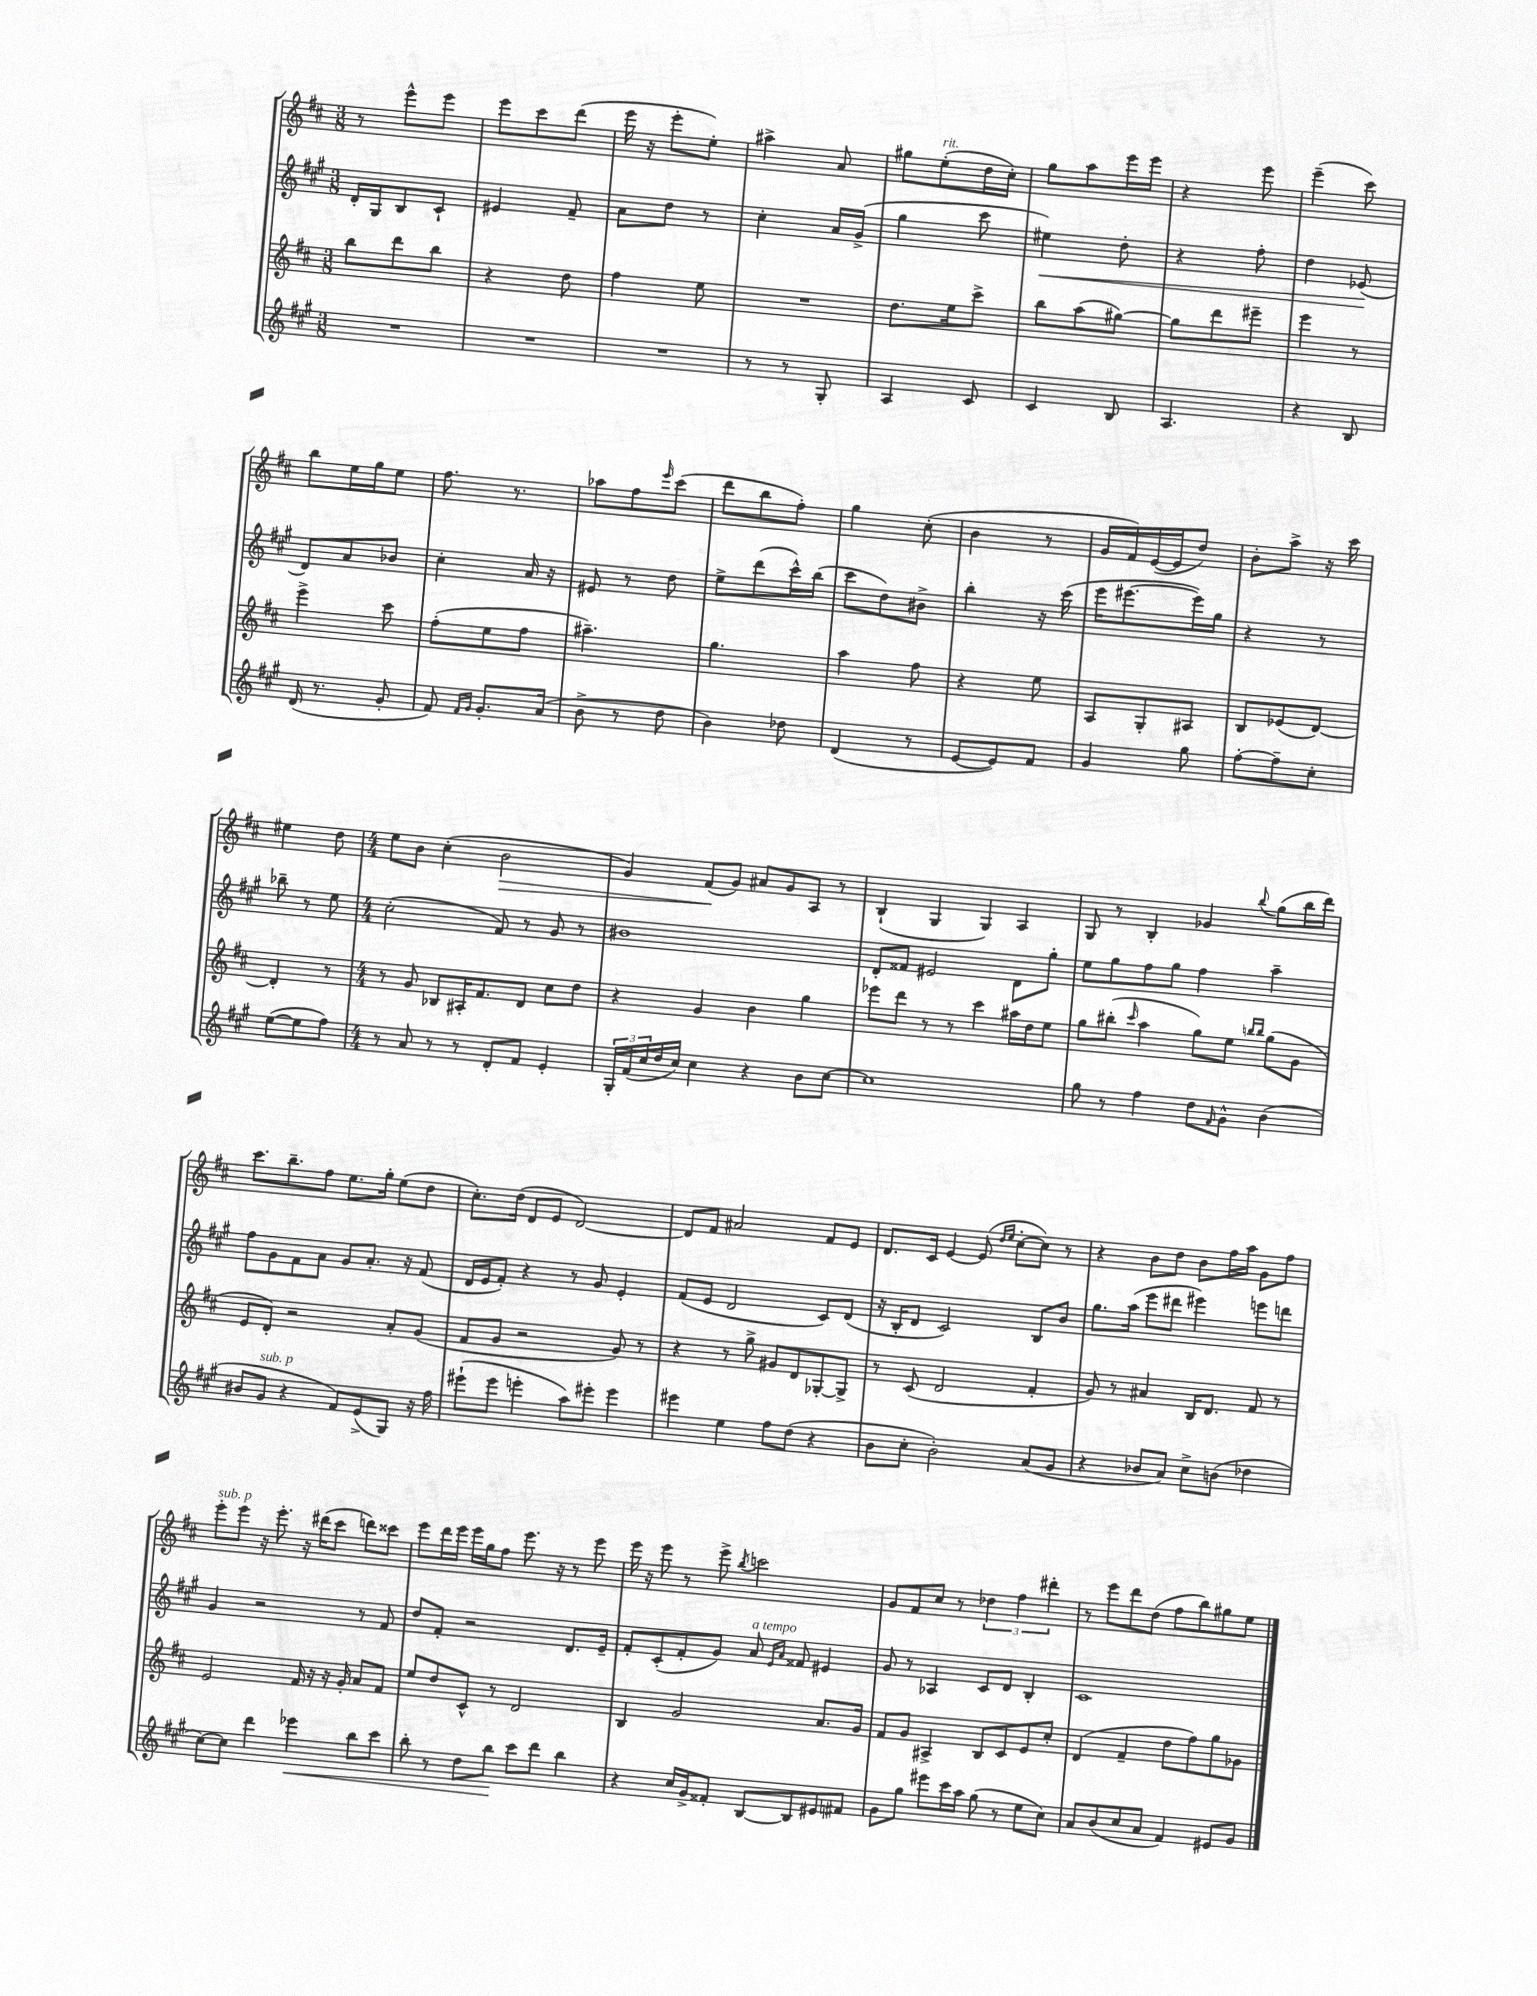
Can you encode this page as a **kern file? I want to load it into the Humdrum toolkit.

**kern	**dynam	**kern	**kern	**dynam	**kern	**dynam
*part4	*part4	*part3	*part2	*part2	*part1	*part1
*staff4	*staff4	*staff3	*staff2	*staff2	*staff1	*staff1
*clefG2	*	*clefG2	*clefG2	*	*clefG2	*
*k[f#c#g#]	*	*k[f#c#]	*k[f#c#g#]	*	*k[f#c#]	*
*M3/8	*	*M3/8	*M3/8	*	*M3/8	*
=103	=103	=103	=103	=103	=103	=103
4.r	.	8bb\L	16d'/LL	.	8r	.
.	.	.	16G#/J	.	.	.
.	.	8ddd\	8B/	.	8eee^^\L	.
.	.	8bb\J	8c#`/J	.	8eee\J	.
=104	=104	=104	=104	=104	=104	=104
4.r	.	4r	4e#X/	.	8eee\L	.
.	.	.	.	.	8ccc#\	.
.	.	8dd\	8f#~/	.	(8ddd\J	.
=105	=105	=105	=105	=105	=105	=105
4.r	.	4ff#\	8a\L	.	16eee\	.
.	.	.	.	.	16r	.
.	.	.	8dd\J	.	8eee'\L	.
.	.	8ee\	8r	.	8ee'\J)	.
=106	=106	=106	=106	=106	=106	=106
8r	.	4.r	4cc#'\	.	4aa#X^\	.
8r	.	.	.	.	.	.
8G#'/	.	.	16a/LL	.	8a/	.
.	.	.	(16g#^/JJ	.	.	.
=107	=107	=107	=107	=107	=107	=107
4A/	.	8.dd\L	4gg#\	.	8gg#X\L	.
!	!	!	!	!	!LO:TX:a:i:t=rit.	!
.	.	.	.	.	(8ee'\	.
.	.	16ee\k	.	.	.	.
8c#/	.	8ccc#^\J	8ccc#\	.	16dd\L	.
.	.	.	.	.	16cc#'\JJ)	.
=108	=108	=108	=108	=108	=108	=108
!	!	!	!	!LO:HP:b	!	!
4c#/	.	8bb\L	4ee#X\)	<	8gg\L	.
.	.	(8aa\	.	.	8aa\	.
8B/	.	[8gg#X\J)	8dd'\	.	16eee\L	.
.	.	.	.	.	16eee\JJ	.
=109	=109	=109	=109	=109	=109	=109
4.A/	.	8gg#\L]	4r	.	4r	.
.	.	8ddd\	.	.	.	.
.	.	8eee#X~\J	8ff#'\	.	8eee\	.
=110	=110	=110	=110	=110	=110	=110
4r	.	4eee\	4dd\	.	(4eee~\	.
8B/	.	8r	(8e-X/	.	8ccc#\)	.
.	.	.	.	[	.	.
!!LO:LB:g=z
=111	=111	=111	=111	=111	=111	=111
(16d/	.	4eee^\	8d/L)	.	8bb\L	.
8.r	.	.	.	.	.	.
.	.	.	8a/	.	16ee\L	.
.	.	.	.	.	16gg\J	.
8g#'/	.	8ccc#\	8b-X/J	.	8ee\J	.
=112	=112	=112	=112	=112	=112	=112
8f#/)	.	(8ff#'\L	4cc#'\	.	8.ff#\	.
16qqf#/LL	.	.	.	.	.	.
16qqg#/JJ	.	.	.	.	.	.
8.g#'/L	.	8ee\	.	.	.	.
.	.	.	.	.	8.r	.
.	.	8ff#\J	16a/	.	.	.
(16a/Jk	.	.	16r	.	.	.
=113	=113	=113	=113	=113	=113	=113
8b^\	.	4.aa#X~\)	8e#X/	.	8aa-X\L	.
8r	.	.	8r	.	8ff#\	.
.	.	.	.	.	16qqeee/	.
8dd\	.	.	8dd\	.	(8ccc#\J	.
=114	=114	=114	=114	=114	=114	=114
4b\)	.	4.gg\	8ee^\L	.	8ddd\L	.
.	.	.	(8ddd\	.	8bb\	.
8dd-X\	.	.	16ccc#^^\L)	.	8ff#'\J)	.
.	.	.	(16bb\JJ	.	.	.
=115	=115	=115	=115	=115	=115	=115
(4d/	.	4aa\	8ccc#\L	.	4gg\	.
.	.	.	8dd\)	.	.	.
8r	.	8ff#\	8b#X^\J	.	(8cc#'\	.
=116	=116	=116	=116	=116	=116	=116
[8e/L	.	4r	4bb'\	.	4b\	.
8e/])	.	.	.	.	.	.
8f#/J	.	8ee\	16r	.	8r	.
.	.	.	(16ccc#\	.	.	.
=117	=117	=117	=117	=117	=117	=117
4g#/	.	8A/L	16eee\KL	.	16g/LL	.
.	.	.	[8.eee#X\	.	16f#/)	.
.	.	8G'/	.	.	([16e/	.
.	.	.	.	.	16e/J]	.
8gg#\	.	8A#X/J	16eee#\L])	.	8dd/J)	.
.	.	.	16gg#\JJ	.	.	.
=118	=118	=118	=118	=118	=118	=118
[8ff#'\L	.	8B/L	4r	.	8b'\L	.
8ff#~\]	.	(8e-X/	.	.	8aa^\J	.
8cc#'\J	.	[8d/J)	8r	.	16r	.
.	.	.	.	.	16ccc#\	.
!!LO:LB:g=z
=119	=119	=119	=119	=119	=119	=119
([8ee\L	.	4d'/]	8bb-X~\	.	4ee#X\	.
8ee\]	.	.	8r	.	.	.
8ff#\J)	.	8r	8ee\	.	8dd\	.
=120	=120	=120	=120	=120	=120	=120
*M4/4	*	*M4/4	*M4/4	*	*M4/4	*
8r	.	8r	(2cc#'\	.	8ee\L	.
8a/	.	8g/	.	.	8b\J	.
8r	.	8B-X/L	.	.	(4cc#'\	.
8r	.	16A#X'/K	.	.	.	.
.	.	8.f#/	.	.	.	.
!	!	!	!	!	!	!LO:HP:b
8d'/L	.	.	8f#/)	.	2b\	>
8f#/J	.	8d/J	8r	.	.	.
4e'/	.	8cc#\L	8g#/	.	.	.
.	.	8dd\J	8r	.	.	.
=121	=121	=121	=121	=121	=121	=121
24G#'/LL	.	4r	1b#X	.	4g/)	.
(24f#/	.	.	.	.	.	.
24cc#/	.	.	.	.	.	.
16dd/	.	.	.	.	.	.
16cc#/JJ)	.	.	.	.	.	.
4cc#\	.	4g/	.	.	(8f#/L	.
.	.	.	.	.	8g/J)	]
4r	.	4b\	.	.	8a#X/L	.
.	.	.	.	.	8g/	.
8b\L	.	4gg\	.	.	8A/J	.
[8cc#\J	.	.	.	.	8r	.
=122	=122	=122	=122	=122	=122	=122
1cc#]	.	8eee-X\L	8d'/L	.	(4B`/	.
.	.	8ddd\J	8f##X/J	.	.	.
.	.	8r	2e#X/	.	4G/	.
.	.	8r	.	.	.	.
.	.	4ccc#\	.	.	4G/)	.
.	.	16aa#X\LL	8d\L	.	4A/	.
.	.	16dd\J	.	.	.	.
.	.	8ee\J	8gg#'\J	.	.	.
=123	=123	=123	=123	=123	=123	=123
8gg#\	.	8gg\L	8ee\L	.	8G/	.
8r	.	(8bb#X'\J	8gg#\	.	8r	.
.	.	16qqccc#/	.	.	.	.
4ff#\	.	4aa\	8ff#\	.	4B'/	.
.	.	.	8gg#\J	.	.	.
8dd\L	.	8gg\L)	4ff#\	.	4g-X/	.
16qqf#/	.	.	.	.	.	.
8g#^^\J	.	8ee\J	.	.	.	.
.	.	16qqbbn/LL	.	.	.	.
.	.	16qqbb/JJ	.	.	8qqbb/	.
(4b\	.	(8gg\L	4aa~\	.	(8gg\L	.
.	.	8g\J	.	.	16bb\L	.
.	.	.	.	.	16ddd\JJ)	.
!!LO:LB:g=z
=124	=124	=124	=124	=124	=124	=124
8b#X/L	.	8e/L	8ff#\L	.	8.ccc#\L	.
!LO:TX:a:i:t=sub. p	!	!	!	!	!	!
8g#/J	.	8d'/J)	8g#\	.	.	.
.	.	.	.	.	8.bb~\	.
4r	.	2r	8f#\	.	.	.
.	.	.	8a\J	.	8ff#\J	.
8f#/L)	.	.	8g#/L	.	8.ee\L	.
(8e^/	.	.	8.a'/J	.	.	.
.	.	.	.	.	16gg'\Jk	.
8G#/J)	.	8a'/L	.	.	(8ee\L	.
.	.	.	16r	.	.	.
16r	.	(8g/J	(8f#/	.	8dd\J	.
16ff#\	.	.	.	.	.	.
=125	=125	=125	=125	=125	=125	=125
(8eee#X`\L	.	8f#/L	16d/LL	.	8.cc#'\L)	.
.	.	.	16e/J	.	.	.
8eee#\J	.	8g/J	8f#'/J)	.	.	.
.	.	.	.	.	(16dd\Jk	.
4eeen'\	.	2r	4r	.	8d/L	.
.	.	.	.	.	8e/J	.
8aa\L)	.	.	8r	.	[2d/)	.
8eee#X'\J	.	.	8g#/	.	.	.
4eee#\	.	8g/)	4e'/	.	.	.
.	.	8r	.	.	.	.
=126	=126	=126	=126	=126	=126	=126
4eee#X\	.	4r	(8f#/L	.	8d/L]	.
.	.	.	8e/J	.	8f#/J	.
4ee\	.	8r	2d/	.	2a#X/	.
.	.	8gg^\	.	.	.	.
8ff#\L	.	8g#X/L	.	.	.	.
(8dd\J	.	8d/	.	.	.	.
4r	.	[8G-X'/	8c#/L)	.	8f#/L	.
.	.	8G-^/J]	(8d/J	.	8e/J	.
=127	=127	=127	=127	=127	=127	=127
8b\L	.	8r	16r	.	8.d/L	.
.	.	.	16B'/KL	.	.	.
8cc#'\J	.	(8c#/	8d/J	.	.	.
.	.	.	.	.	16c#/Jk	.
2b'\)	.	2d/	2c#/)	.	[4e/	.
.	.	.	.	.	(8e/]	.
.	.	.	.	.	16qqdd/LL	.
.	.	.	.	.	16qqee/JJ	.
.	.	.	.	.	[8cc#'\L	.
(8a/L	.	4f#'/	8B/L	.	8cc#\J])	.
8g#/J	.	.	8b/J	.	8r	.
=128	=128	=128	=128	=128	=128	=128
4r	.	8g/)	8.gg#\L	.	4r	.
.	.	8r	.	.	.	.
.	.	.	(16aa\Jk	.	.	.
8b-X/L	.	4a#X/	8eee\L	.	8b\L	.
8a/J)	.	.	8ddd#X\J	.	8dd\J	.
8cc#^\L	.	16B/KL	4eee#X\)	.	8b\L	.
.	.	8.d/J	.	.	.	.
(8bn\J	.	.	.	.	16ff#\L	.
.	.	.	.	.	16aa\JJ	.
4dd-X\	.	8f#/	8eeen\L	.	8g\L	.
.	.	8r	8dddn\J	.	8ff#\J	.
!!LO:LB:g=z
=129	=129	=129	=129	=129	=129	=129
!	!	!	!	!	!LO:TX:a:i:t=sub. p	!
[8cc#\L)	.	2e/	4g#/	.	8eee'\L	.
8cc#\J]	.	.	.	.	8eee\J	.
4ddd\	.	.	2r	.	16r	.
.	.	.	.	.	8.eee'\	.
!	!LO:HP:b	!	!	!	!	!
4eee-X\	<	16f#/	.	.	16r	.
.	.	16r	.	.	(16ddd#X\KL	.
.	.	16r	.	.	8ccc#\J	.
.	.	16g'/	.	.	.	.
8bb\L	.	8a/L	8r	.	8dddn\L)	.
8ccc#\J	.	8f#/J	8f#/	.	8ccc##X\J	.
=130	=130	=130	=130	=130	=130	=130
8bb'\	.	8ee/L	8dd/L	.	8eee\L	.
8r	.	8dd/	8f#'/J	.	16ddd\L	.
.	.	.	.	.	16eee\JJ	.
8dd\L	.	8c#^^/J	2r	.	16eee\LL	.
.	.	.	.	.	16gg\J	.
8bb\J	.	8r	.	.	8ff#\J	.
8ccc#\L	[	2d/	.	.	8.eee\	.
8ddd\J	.	.	.	.	.	.
.	.	.	.	.	16r	.
4bb\	.	.	8.d/L	.	8r	.
.	.	.	.	.	8eee\	.
.	.	.	16e~/Jk	.	.	.
=131	=131	=131	=131	=131	=131	=131
4r	.	4B/	8f#'/L	.	16eee\	.
.	.	.	.	.	16r	.
.	.	.	(8c#'/	.	8eee\	.
16cc#/LL	.	2g/	8f#'/	.	8r	.
16g#^/J	.	.	.	.	.	.
8f##X'/J	.	.	8g#/J)	.	8eee^\	.
.	.	.	.	.	8qbb/	.
!	!	!	!LO:TX:a:i:t=a tempo	!	!	!
[8B/L	.	.	8a/	.	2cccn\	.
.	.	.	16qqe/LL	.	.	.
.	.	.	16qqa/JJ	.	.	.
8B/]	.	.	8f##X/	.	.	.
8e#X/	.	8.a/L	4e#X/	.	.	.
8f#X/J	.	.	.	.	.	.
.	.	16g/Jk	.	.	.	.
=132	=132	=132	=132	=132	=132	=132
8g#\L	.	8f#/L	8g#/	.	8g/L	.
8gg#\J	.	8g/J	8r	.	8f#/	.
8eee#X\L	.	4A#X^/	4A-X/	.	8cc#/J	.
16ccc#\L	.	.	.	.	8r	.
16aa\JJ	.	.	.	.	.	.
(8gg#\	.	8B/L	8c#/L	.	6dd-X\	.
8r	.	8c#/	8d/J	.	.	.
.	.	.	.	.	6ff#\	.
8ee\L	.	8e/	4B'/	.	.	.
.	.	.	.	.	6ddd#X'\	.
8cc#\J)	.	8cc#'/J	.	.	.	.
=133	=133	=133	=133	=133	=133	=133
8a/L	.	(4d/	1c#	.	8r	.
(8b/	.	.	.	.	8eee\L	.
8cc#/	.	4f#~/	.	.	8ddd\	.
8a/J	.	.	.	.	(8dd\J	.
4f#/)	.	8dd\L	.	.	8ff#\L	.
.	.	8ff#\)	.	.	8bb\)	.
8e#X/L	.	8gg\	.	.	8gg#X\	.
8g#/J	.	8g-X\J	.	.	8ee\J	.
==	==	==	==	==	==	==
*-	*-	*-	*-	*-	*-	*-
